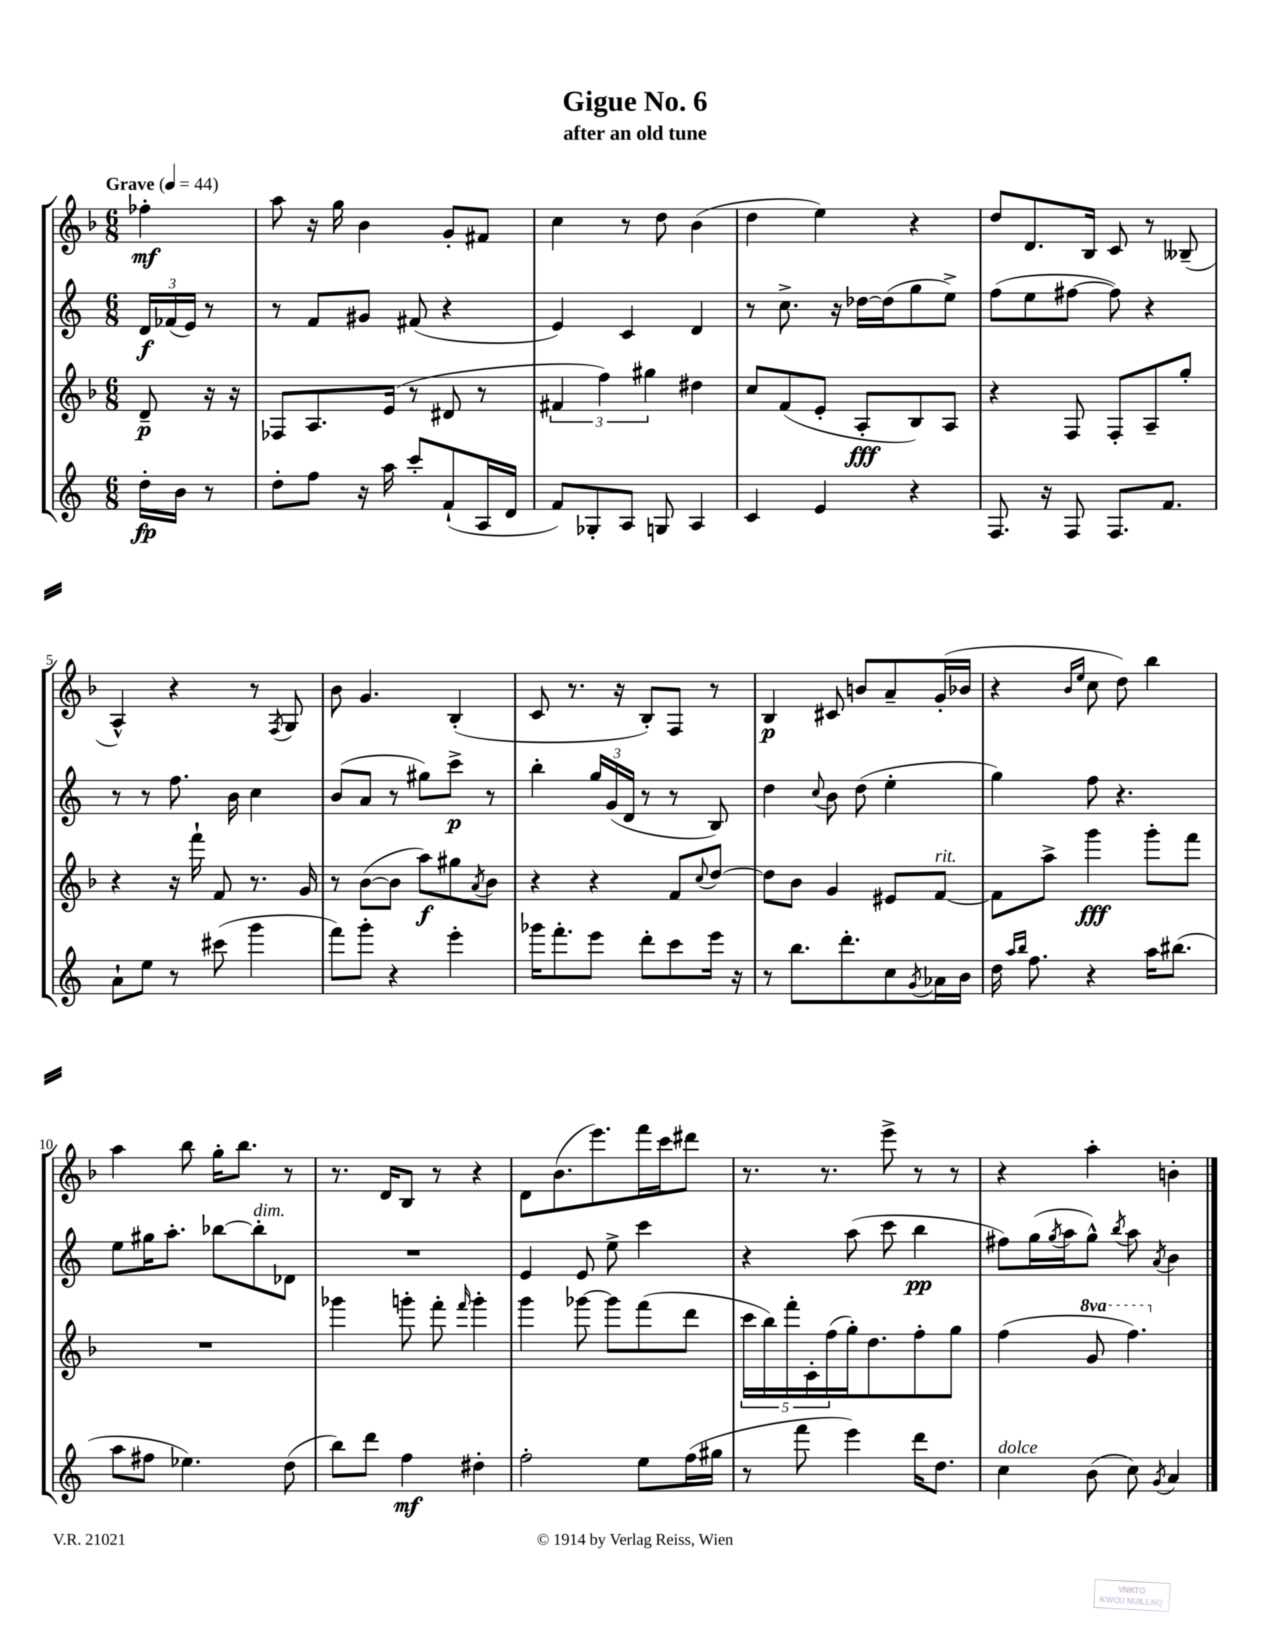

**kern	**kern	**kern	**kern
*staff4	*staff3	*staff2	*staff1
*clefG2	*clefG2	*clefG2	*clefG2
*k[]	*k[b-]	*k[]	*k[b-]
*M6/8	*M6/8	*M6/8	*M6/8
*MM44	*MM44	*MM44	*MM44
16dd'	8d~	24d	4ff-'
.	.	(24f-	.
16b	.	.	.
.	.	24e)	.
8r	16r	8r	.
.	16r	.	.
=	=	=	=
8dd'	8F-	8r	8aa
8ff	8.A	8f	16r
.	.	.	16gg
16r	.	8g#	4b-
16aa	(16e	.	.
8ccc'	8r	(8f#	.
(8f`	8d#	4r	8g'
16A	8r	.	8f#
16d	.	.	.
=	=	=	=
8f)	6f#	4e)	4cc
8G-'	.	.	.
.	6ff)	.	.
8A	.	4c	8r
.	6gg#	.	.
8G	.	.	8dd
4A	4dd#	4d	(4b-
=	=	=	=
4c	8cc	8r	4dd
.	(8f	8.cc^	.
4e	8e'	.	4ee)
.	.	16r	.
.	8A'	[16dd-	.
.	.	(16dd-]	.
4r	8B-)	8gg	4r
.	8A	8ee^)	.
=	=	=	=
8.F	4r	(8ff	8dd
.	.	8ee	8.d
16r	.	.	.
8F	8F	[8ff#	.
.	.	.	16B-
8.F	8F'	8ff#])	8c
.	8A~	4r	8r
8.f	.	.	.
.	8gg'	.	(8B--~
=	=	=	=
8a`	4r	8r	4A^^)
8ee	.	8r	.
8r	16r	8.ff	4r
.	16fff`	.	.
(8ccc#	8f	.	.
.	.	16b	.
4ggg	8.r	4cc	8r
.	.	.	8qF
.	.	.	8G
.	16g	.	.
=	=	=	=
8fff)	8r	(8b	8b-
8ggg'	([8b-	8a	4.g
4r	8b-]	8r	.
.	8aa)	8gg#)	.
4eee'	8gg#	8ccc^	(4B-'
.	8qa	.	.
.	8b-	8r	.
=	=	=	=
16ggg-	4r	4bb'	8c
8.fff'	.	.	.
.	.	.	8.r
8eee	4r	24gg	.
.	.	(24g	.
.	.	.	16r
.	.	24d	.
8ddd'	.	8r	8B-')
8ccc	8f	8r	8F
.	8qqcc	.	.
16eee	[8dd	8B)	8r
16r	.	.	.
=	=	=	=
8r	8dd]	4dd	4B-
8.bb	8b-	.	.
.	.	8qqcc	.
.	4g	8b	8c#
8.ddd'	.	.	.
.	.	(8dd	8b
8cc	8e#	4ee'	8a~
8qg	.	.	.
16a-	[8f	.	(16g'
16b	.	.	16b-
=	=	=	=
16dd	8f]	4gg)	4r
16qqaa	.	.	.
16qqbb	.	.	.
8.ff	.	.	.
.	8aa^	.	.
.	.	.	16qqb-
.	.	.	16qqee
4r	4ggg	8ff	8cc
.	.	4.r	8dd)
16aa	8ggg'	.	4bb-
(8.bb#	.	.	.
.	8fff	.	.
=	=	=	=
8aa	2.r	8ee	4aa
8ff#	.	16gg#	.
.	.	8.aa'	.
4.ee-)	.	.	8bb-
.	.	[8bb-	16gg'
.	.	.	8.bb-
.	.	8bb-']	.
(8dd	.	8d-	8r
=	=	=	=
8bb)	4ggg-	2.r	8.r
8ddd	.	.	.
.	.	.	16d
4ff	8ggg'	.	8B-
.	8fff'	.	8r
.	16qqfff	.	.
4dd#'	4ggg'	.	4r
=	=	=	=
2ff'	4ggg	4e	8d
.	.	.	(8.b-
.	[8ggg-	8e	.
.	.	.	8.eee)
.	8ggg-]	8ee^	.
8ee	(8fff	4ccc	16fff
.	.	.	16ccc
(16ff	8ddd	.	8ddd#
16gg#	.	.	.
=	=	=	=
8r	20ccc	4r	8.r
.	20bb-)	.	.
.	20fff'	.	.
8fff	.	.	.
.	20c'	.	.
.	.	.	8.r
.	(20ff	.	.
4eee)	16gg')	(8aa	.
.	8.dd	.	.
.	.	8ccc	8eee^
16ddd	8ff'	4bb	8r
8.dd	.	.	.
.	8gg	.	8r
=	=	=	=
4cc	(4ff	8ff#)	4r
.	.	(16gg	.
.	.	8qgg	.
.	.	16aa	.
(8b	8gg	8gg^^)	4aa'
.	.	8qbb	.
8cc)	4.fff)	8aa	.
8qg	.	8qa	.
4a	.	4b	4b'
==	==	==	==
*-	*-	*-	*-
